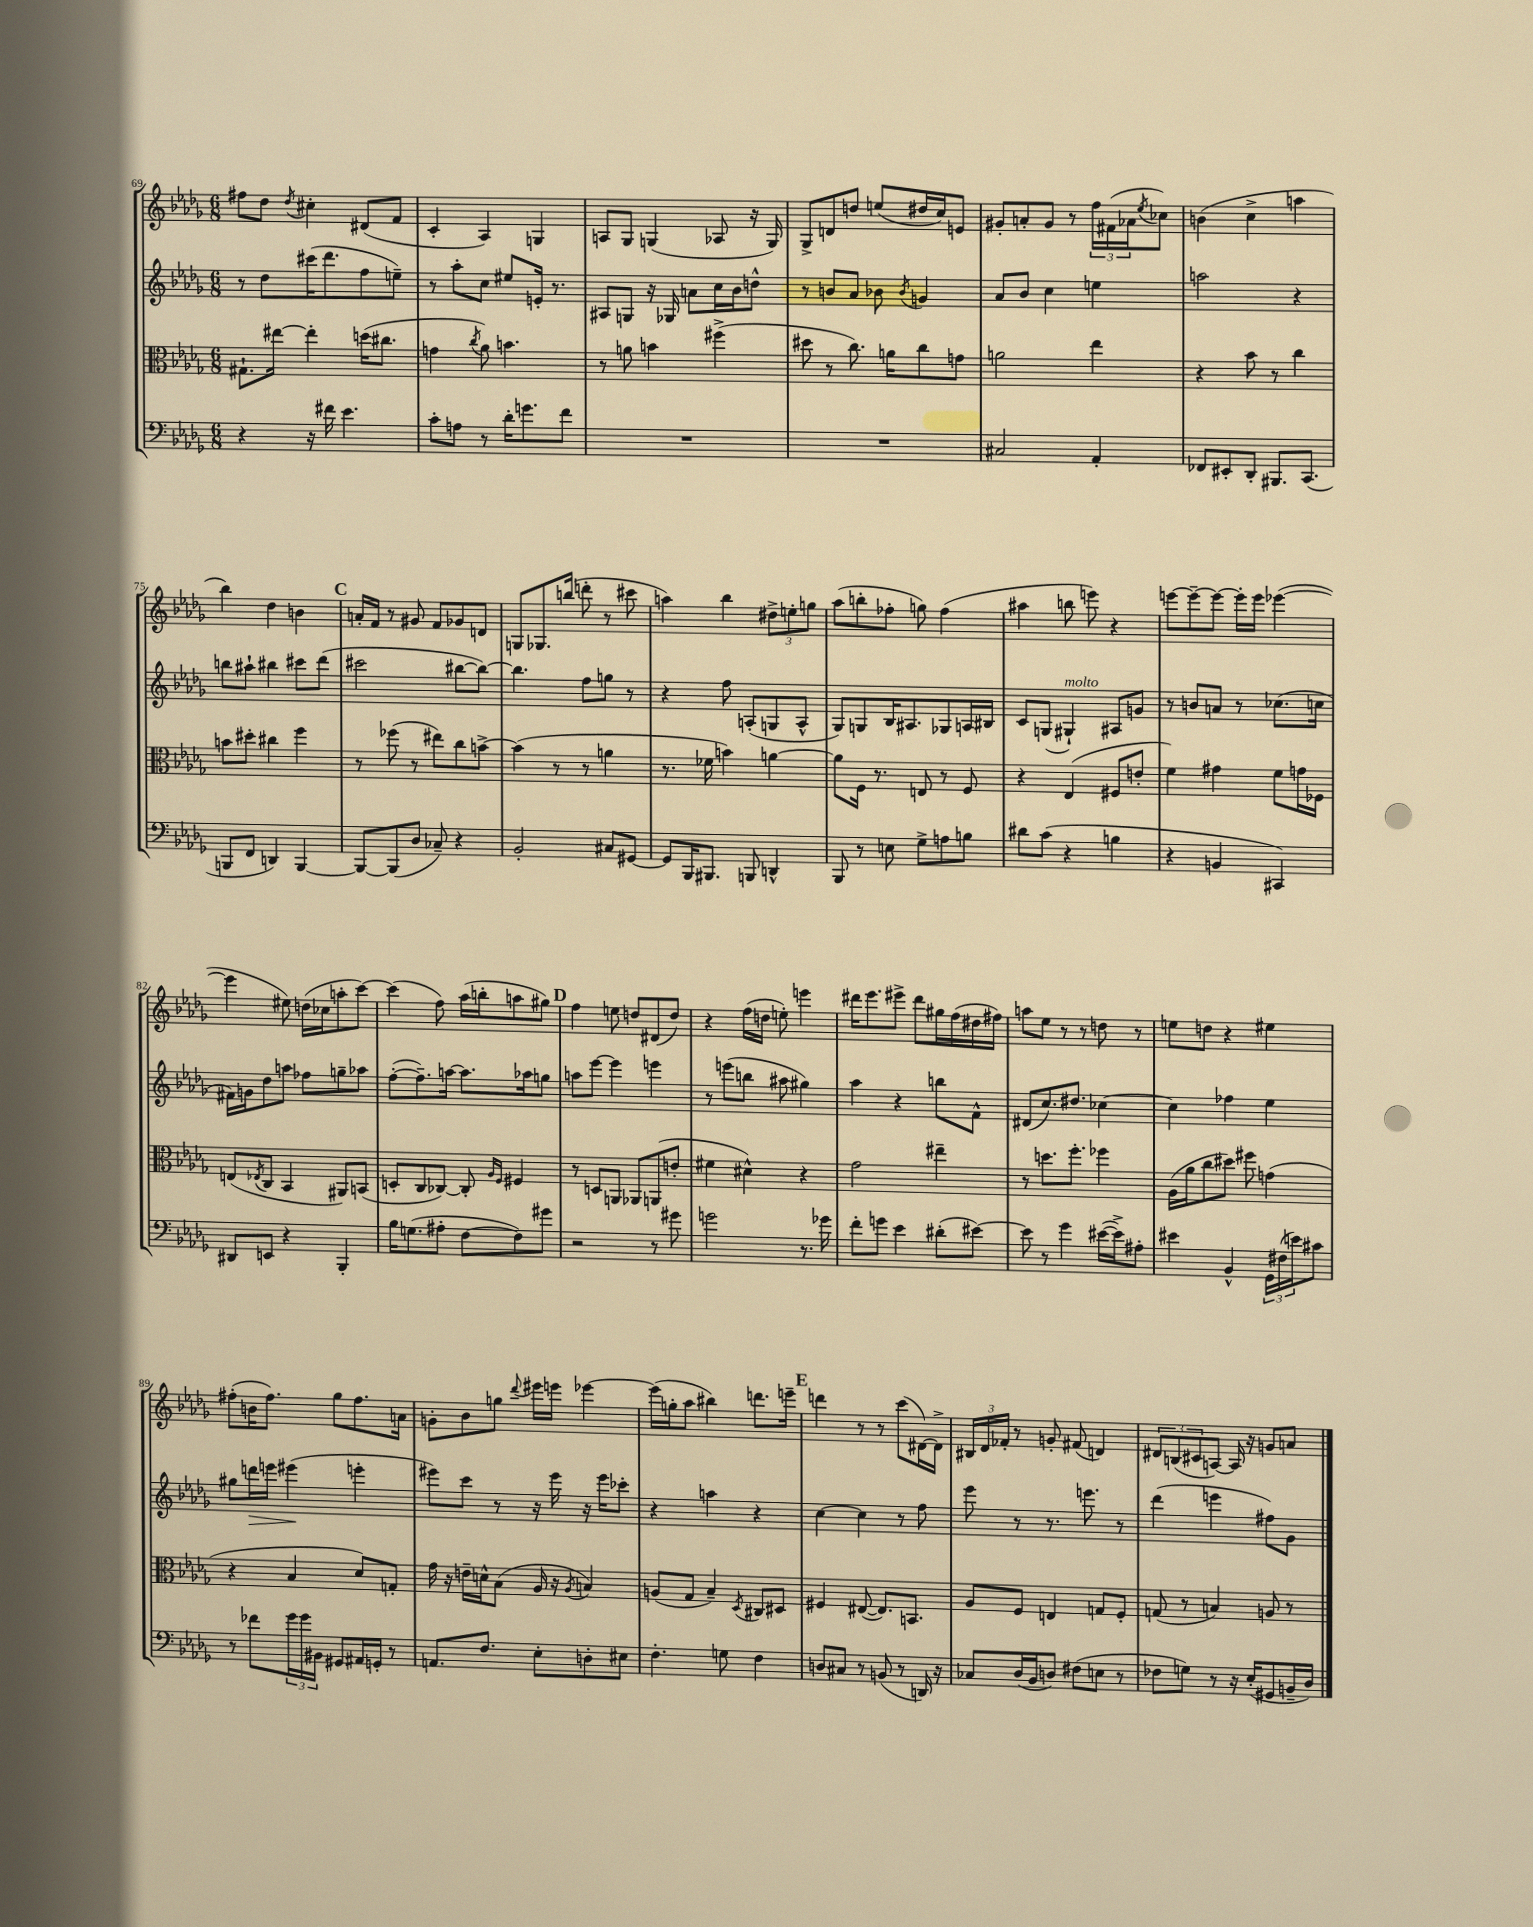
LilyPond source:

<<
\new StaffGroup <<
\new Staff = "s0" {
    \clef treble \key des \major \numericTimeSignature \time 6/8
    fis''8 des''8 \acciaccatura { des''8 } cis''4-. dis'8( f'8 |
    c'4-. aes4) g4 |
    a8 ges8 g4( aes8 r16 g16) |
    ges8-> d'8 d''8 e''8( dis''16 c''16) e'8 |
    gis'8-. a'8-. gis'8 r8 \tuplet 3/2 { f''16 fis'16( aes'16 } \acciaccatura { ees''8 } ces''8) |
    b'4( c''4-> a''4 |
    bes''4) des''4 b'4 |
    \mark \markup { \bold "C" } a'16-. f'16 r8 gis'8 f'8 ges'8 d'8 |
    g8 ges8. b''16( d'''8-. r8 cis'''8 |
    a''4) bes''4 \tuplet 3/2 { dis''8-> e''8-. g''8 } |
    aes''8( b''8-. fes''8-. g''8) fes''4( |
    ais''4 b''8 e'''8) r4 |
    e'''8~ e'''8~-- e'''8~ e'''16-. e'''16 ees'''4~( |
    ees'''4 eis''8) d''16( ces''16 a''8-. c'''8~) |
    c'''4( f''8) aes''16( b''16-. a''8 gis''8) |
    \mark \markup { \bold "D" } f''4 e''8 d''8 dis'8( d''8) |
    r4 f''16( d''16 e''8-.) e'''4 |
    dis'''16 ees'''8. eis'''8-> dis'''8 gis''16 f''16( dis''16 fis''16) |
    a''8 ees''8 r8 r8 d''8 r8 |
    e''8 d''8 r4 eis''4 |
    fis''8-.( b'16 fis''8.) ges''8 fis''8. a'16 |
    g'8-. bes'8 g''8 \appoggiatura { des'''8 } eis'''16 e'''16 ees'''4~ |
    ees'''16( g''16-. aes''8 bis''4) d'''8. e'''16-- |
    \mark \markup { \bold "E" } d'''4 r8 r8 c'''8( dis'16~) dis'16-> |
    \tuplet 3/2 { bis16 des'16 fes'16-. } r8 g'8-. fis'8( d'4) |
    \tuplet 3/2 { dis'8 b8( cis'8 } a8~) a16 r16 g'8 a'8 \bar "|." |
}
\new Staff = "s1" {
    \clef treble \key des \major \numericTimeSignature \time 6/8
    r8 des''8 cis'''16( des'''8. f''8 e''8--) |
    r8 aes''8-. c''8 eis''8 e'16-. r8. |
    ais8 g8 r16 ges16 a'8 c''16 bes'16 d''8-^ |
    r8 b'8 aes'8 bes'8 \acciaccatura { bes'8 } g'4 |
    aes'8 bes'8 c''4 e''4 |
    a''2 r4 |
    b''8 ais''8-! bis''4 cis'''8 des'''8( |
    \mark \markup { \bold "C" } cis'''2 bis''8~ bis''8~) |
    bis''4. f''8 g''8 r8 |
    r4 f''8 a8-.( g8 a8-^ |
    ges8) g8 bes16 ais8. ges8 a16 bis16 |
    c'8 g8( gis4-!^\markup { \italic "molto" }) ais8 g'8 |
    r8 b'8 a'8 r8 ces''8.( c''16 |
    fis'16) g'16 des''8 a''8 fes''8 g''8-- aes''8 |
    f''8~-.( f''8.--) a''16~ a''8. aes''16 g''8 |
    \mark \markup { \bold "D" } a''8 ees'''8~ ees'''4 e'''4 |
    r8 e'''8( b''8 ais''8 gis''4) |
    aes''4 r4 b''8 f'8-^ |
    dis'8( c''8.) dis''8. ces''4~ |
    ces''4 fes''4 ees''4 |
    gis''8 d'''16\> e'''16 eis'''4\!( e'''4-. |
    eis'''8) c'''8 r8 r16 eis'''16 r16 eis'''16 ces'''8-. |
    r4 a''4 r4 |
    \mark \markup { \bold "E" } c''4~ c''4 r8 f''8 |
    ees'''8 r8 r8. e'''8. r8 |
    des'''4( e'''4 fis''8) ges'8 \bar "|." |
}
\new Staff = "s2" {
    \clef alto \key des \major \numericTimeSignature \time 6/8
    gis8.-! eis''16~ eis''4-. d''16( cis''8. |
    g'4 \acciaccatura { c''8 } aes'8) b'4. |
    r8 a'8 b'4 fis''4->( |
    dis''8 r8 c''8.) a'16 c''8 g'8 |
    a'2 ees''4 |
    r4 bes'8 r8 c''4 |
    b'8 dis''8-. cis''4 f''4 |
    \mark \markup { \bold "C" } r8 fes''8( r8 eis''8) c''8 b'8~-> |
    b'4( r8 r8 a'4 |
    r8. fes'16 b'4) a'4~ |
    a'8 f16 r8. e8 r8 f8 |
    r4 ees4( fis8 e'8-. |
    f'4) gis'4 f'8 g'16 fes16 |
    e8( \acciaccatura { ees8 } c8 bes,4 ais,8) b,8( |
    d8-. c8 ces8~) ces8-. \grace { aes16 f16 } fis4 |
    \mark \markup { \bold "D" } r8 d8 a,8 aes,8 a,8( e'8-. |
    fis'4 dis'4-^) r4 |
    ges'2 eis''4-- |
    r8 d''8. f''8.-. fes''4 |
    aes16( aes'16 c''8 dis''8) fis''8 g'4( |
    r4 bes4 des'8) g8-. |
    ges'16 r16 e'16-- d'16-^ bes8( aes16 r16 \acciaccatura { aes8 } b4) |
    a8( ges8 bes4--) \acciaccatura { des8 } cis8 dis8 |
    \mark \markup { \bold "E" } fis4 eis8~( eis8.) b,8. |
    aes8 f8 e4 g8 f8-. |
    g8( r8 b4) a8 r8 \bar "|." |
}
\new Staff = "s3" {
    \clef bass \key des \major \numericTimeSignature \time 6/8
    r4 r16 fis'16 ees'4. |
    c'8-. a8 r8 des'16-. g'8. f'8 |
    R2. |
    R2. |
    cis2 aes,4-. |
    fes,8 eis,8-. des,8-. bis,,8. c,8.( |
    b,,8 f,8 d,4) b,,4~ |
    \mark \markup { \bold "C" } b,,8~ b,,8( des8 ces8--) r4 |
    bes,2-. cis8 gis,8~ |
    gis,8 bes,,16 bis,,8. b,,8 d,4-^ |
    bes,,8 r8 e8 ges8-> a8 b8 |
    dis'8 c'8( r4 b4 |
    r4 b,4 cis,4) |
    dis,8 e,8 r4 bes,,4-. |
    bes16 g8.( ais8-. f8~ f8) gis'8 |
    \mark \markup { \bold "D" } r2 r8 gis'8 |
    g'2 r8. ges'16 |
    f'8-. g'8 ees'4 dis'8-.( eis'8~) |
    eis'8 r8 ges'4 eis'16~( eis'16->) ais8-. |
    eis'4 bes,4-^ \tuplet 3/2 { ges,16 fis16( e'16) } cis'8 |
    r8 fes'8 \tuplet 3/2 { ges'16 ges'16 bis,16 } gis,8 ais,16 g,16-. r8 |
    a,8. f8. ees8-. d8-. eis8 |
    f4.-. g8 f4 |
    \mark \markup { \bold "E" } d8 cis8 r8 b,8( r8 d,16) r16 |
    ces8 des16( bes,16 d8) fis8( e8 r8 |
    fes8 g8) r8 r16 ees16-.( gis,8 b,16-- des16) \bar "|." |
}
>>
>>
\layout { \context { \Score currentBarNumber = #69 } }
